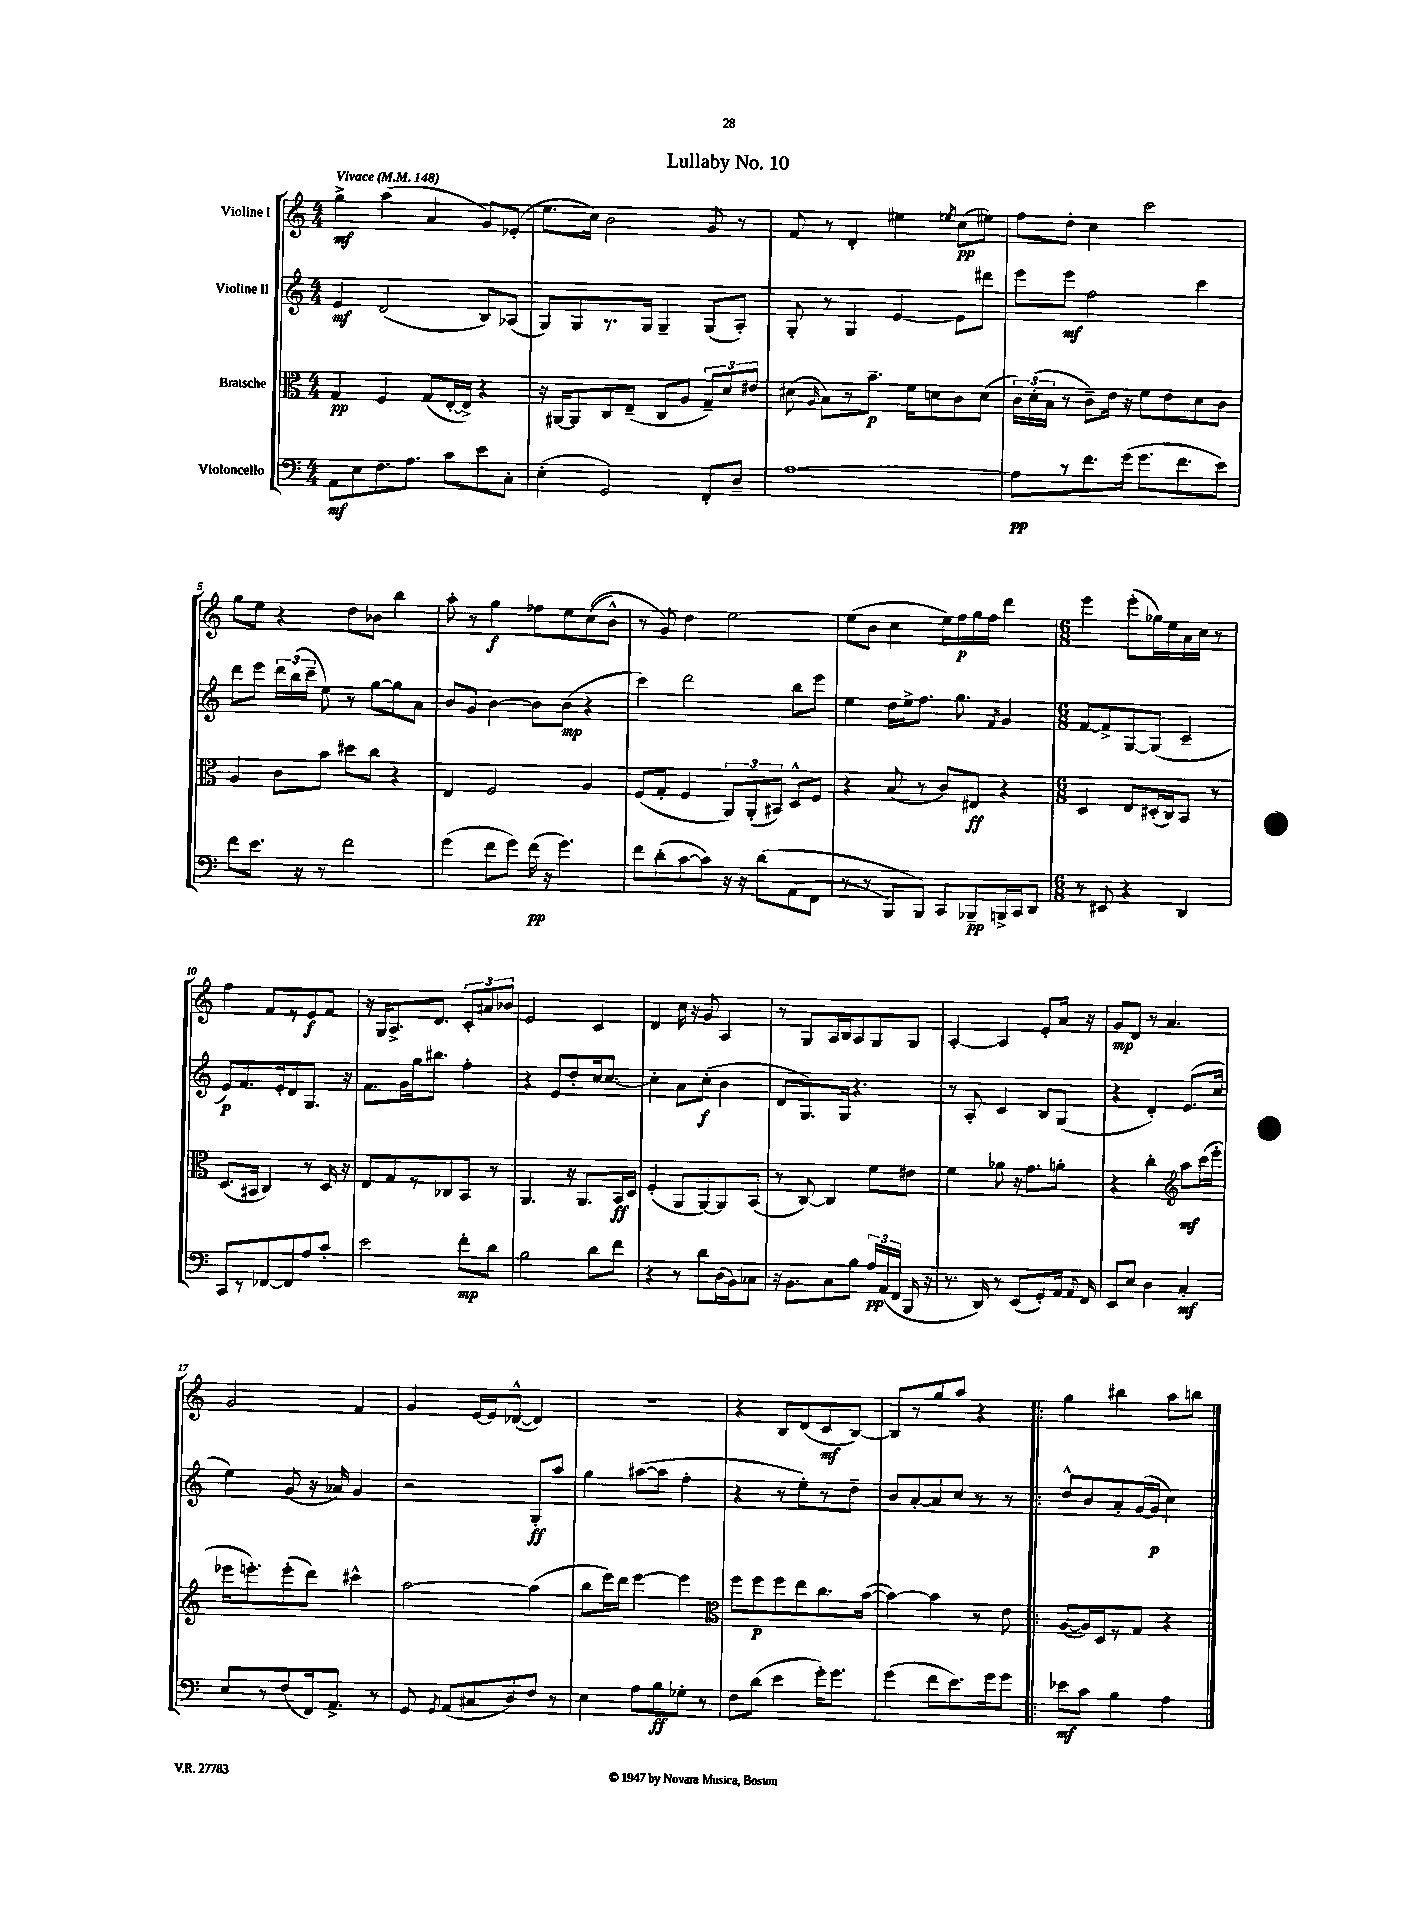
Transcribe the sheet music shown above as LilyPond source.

\header { title = "Lullaby No. 10" }
<<
\new StaffGroup <<
\new Staff = "s0" \with { instrumentName = "Violine I" } {
    \clef treble \key c \major \numericTimeSignature \time 4/4 \tempo "Vivace" 4 = 148
    \autoBeamOff g''4->\mf a''4( a'4 g'8[) ees'8]-.( |
    e''8.[ c''16]) b'2 g'8 r8 |
    f'8 r8 d'4-. eis''4 \acciaccatura { e''8 } c''8[\pp( eis''8]) |
    f''8[ d''8]-. c''4 c'''2 |
    g''8[ e''8] r4 d''8[ bes'8] b''4 |
    a''8-. r8 g''4\f fes''8[ e''8 c''8(\( b'8]-^) |
    r8 g'8\) d''4 e''2~ |
    e''8[( b'8] c''4 e''16[) f''16\p g''16 f''16] d'''4 |
    \numericTimeSignature \time 6/8 e'''4 e'''8[-.( ges''16) e''16 a'16 c''16] r8 |
    f''4 f'8[ r8 e'8\f f'8] |
    r16 g16[ a8.-> d'8.] \tuplet 3/2 { c'8[-. ais'8 bes'8] } |
    e'2 c'4 |
    d'4 c''16 r16 g'8 a4 |
    r8 g8[ a16 b16 a8 g8 g8] |
    a4~-. a4 e'8[-. a'16] r16 |
    g'8[\mp d'8] r8 a'4. |
    g'2 f'4 |
    g'4 e'16[~ e'16 des'8]~-^( des'4) |
    R2. |
    r4 b8[ d'8( c'8\mf b8]~) |
    b8[ r8 g''8 a''8] r4 |
    \bar ".|:" g''4 bis''4 a''8[ b''8] \bar "|." |
}
\new Staff = "s1" \with { instrumentName = "Violine II" } {
    \clef treble \key c \major \numericTimeSignature \time 4/4
    \autoBeamOff e'4\mf d'2( b8[) aes8]( |
    g8[) g8 r8. g16] g4-- g8[( a8]-.) |
    g8-. r8 g4 e'4~ e'8[ dis'''8] |
    e'''8[ e'''8]\mf f''2 c'''4 |
    d'''8[ e'''8] \tuplet 3/2 { d'''16[ b''16( c'''16]-- } e''8) r8 g''8[~ g''8 a'8] |
    b'8[ g'8] b'4~ b'8[ b'8]\mp( r4 |
    c'''4) d'''2 b''8[ e'''8] |
    e''4 d''16[ e''16-> f''8.] g''8. \acciaccatura { f'8 } g'4 |
    \numericTimeSignature \time 6/8 f'8[~ f'8-> g8~ g8]( c'4-- |
    e'8[\p) f'8. e'16-. d'8 g8.] r16 |
    f'8.[ g'16 g''16 bis''8.] f''4-. |
    r4 e'8[ d''8-. c''16 c''8.]~ |
    c''4-. a'8[ c''8]-.\f( b'4 |
    d'8[ g8.) g16] r4. |
    r8 a8-. c'4 b8[ g8]( |
    r4 d'4-.) e'8.[( c''16] |
    e''4) g'8( r16 aes'16) g'4 |
    r2 g8[-.\ff a''8] |
    g''4 ais''8[~( ais''8] f''4-. |
    r4 r8 e''8[-.) r8 d''8]-- |
    b'8[ a'8~-. a'8 c''8] r8 r8 |
    \bar ".|:" d''8[-^ b'8 a'8-. g'16~( g'16]\p c''4) \bar "|." |
}
\new Staff = "s2" \with { instrumentName = "Bratsche" } {
    \clef alto \key c \major \numericTimeSignature \time 4/4
    \autoBeamOff g4\pp f4 g8[( e16~-. e16]->) r4 |
    r16 ais,16[~ ais,8 c8 e8]--( c8[ a8] \tuplet 3/2 { g8[--) d'8 eis'8] } |
    dis'8( \grace { a16 } b8[) r8 b'8.]--\p f'16[ d'8 c'8 d'8]( |
    \tuplet 3/2 { c'16[) d'16-.( b16] } r8 c'8[--) e'16] r16 f'8[ e'8 d'8 c'8] |
    a4 c'8[ b'8] dis''8[ c''8] r4 |
    e4 f2 a4 |
    f8[( g8]-. f4 \tuplet 3/2 { a,8[) a,8-.( bis,8]) } d8[-^ f8] |
    r4 b8( r8 c'8[) eis8]\ff r4 |
    \numericTimeSignature \time 6/8 d4 e8[ dis16-.( c16) b,8] r8 |
    d8.[( bis,16] c4) r8 d16 r16 |
    e8[ g8 r8 ces8 b,8] r8 |
    a,4. r16 a,8.[ b,16\ff d16] |
    f4-.( a,8[ a,8~) a,8 b,8]( |
    r8 c8~) c4 f'8[ eis'8] |
    f'4 aes'8 r16 g'8.[ a'8]-. |
    r4 c''4-. \clef treble a''8[\mf c'''16( e'''16]-. |
    ees'''16[ e'''8.-.) e'''8-.( d'''8]) cis'''4-^ |
    a''2~ a''4( |
    b''8[ e'''16) d'''16] e'''4~ e'''4 |
    \clef alto f''8[ f''8\p f''8 e''8 c''8. b'16]~( |
    b'4~) b'4 r8 e'8 |
    \bar ".|:" a8[~( a16) d16 r8 g8] r4 \bar "|." |
}
\new Staff = "s3" \with { instrumentName = "Violoncello" } {
    \clef bass \key c \major \numericTimeSignature \time 4/4
    \autoBeamOff a,8[\mf e8 f8. a8.] c'8[ e'8 c8]-. |
    e4-.( g,2) f,8[-. d8]-- |
    a1~ |
    a8[\pp r8 f'8. g'16]( g'8.[ f'8. e'8]) |
    f'8[ e'8.] r16 r8 f'2 |
    g'4( f'8[ g'8]) f'16\pp( r16 g'4.) |
    f'8[ d'8-.( c'8~ c'8]) r16 r16 d'8[\( a,8( f,8] |
    r8 r8 b,,8[) b,,8]\) c,8[ bes,,8--\pp b,,16-> c,16 d,8] |
    \numericTimeSignature \time 6/8 r8 eis,8 r4 d,4 |
    c,8[ r8 fes,8~ fes,8 a8 c'8]-. |
    e'2 f'8[-.\mp d'8] |
    b2 d'8[ f'8] |
    r4 r8 d'8[ d16( b,16) ces8] |
    r16 b,8.[ c8 b8] \tuplet 3/2 { a16[\pp a,16( f,16] } b,,16 r16 |
    r8. d,16) r8 e,8[( g,8-.) a,16] \appoggiatura { a,8 } f,16 |
    e,8[ e8] d4 c4-.\mf |
    e8[ r8 f8( f,16) a,8.]-> r8 |
    g,8 \acciaccatura { g,8 } a,8[( cis8 d8) f8] r8 |
    e4 a8[ b8\ff ges8]-. r8 |
    f8[ d'8]( e'4 g'16[-.) g'8.] |
    g'4( f'8[ e'8.) g'16 g'8] |
    \bar ".|:" ees'8[\mf c'8] b4 a4 \bar "|." |
}
>>
>>
